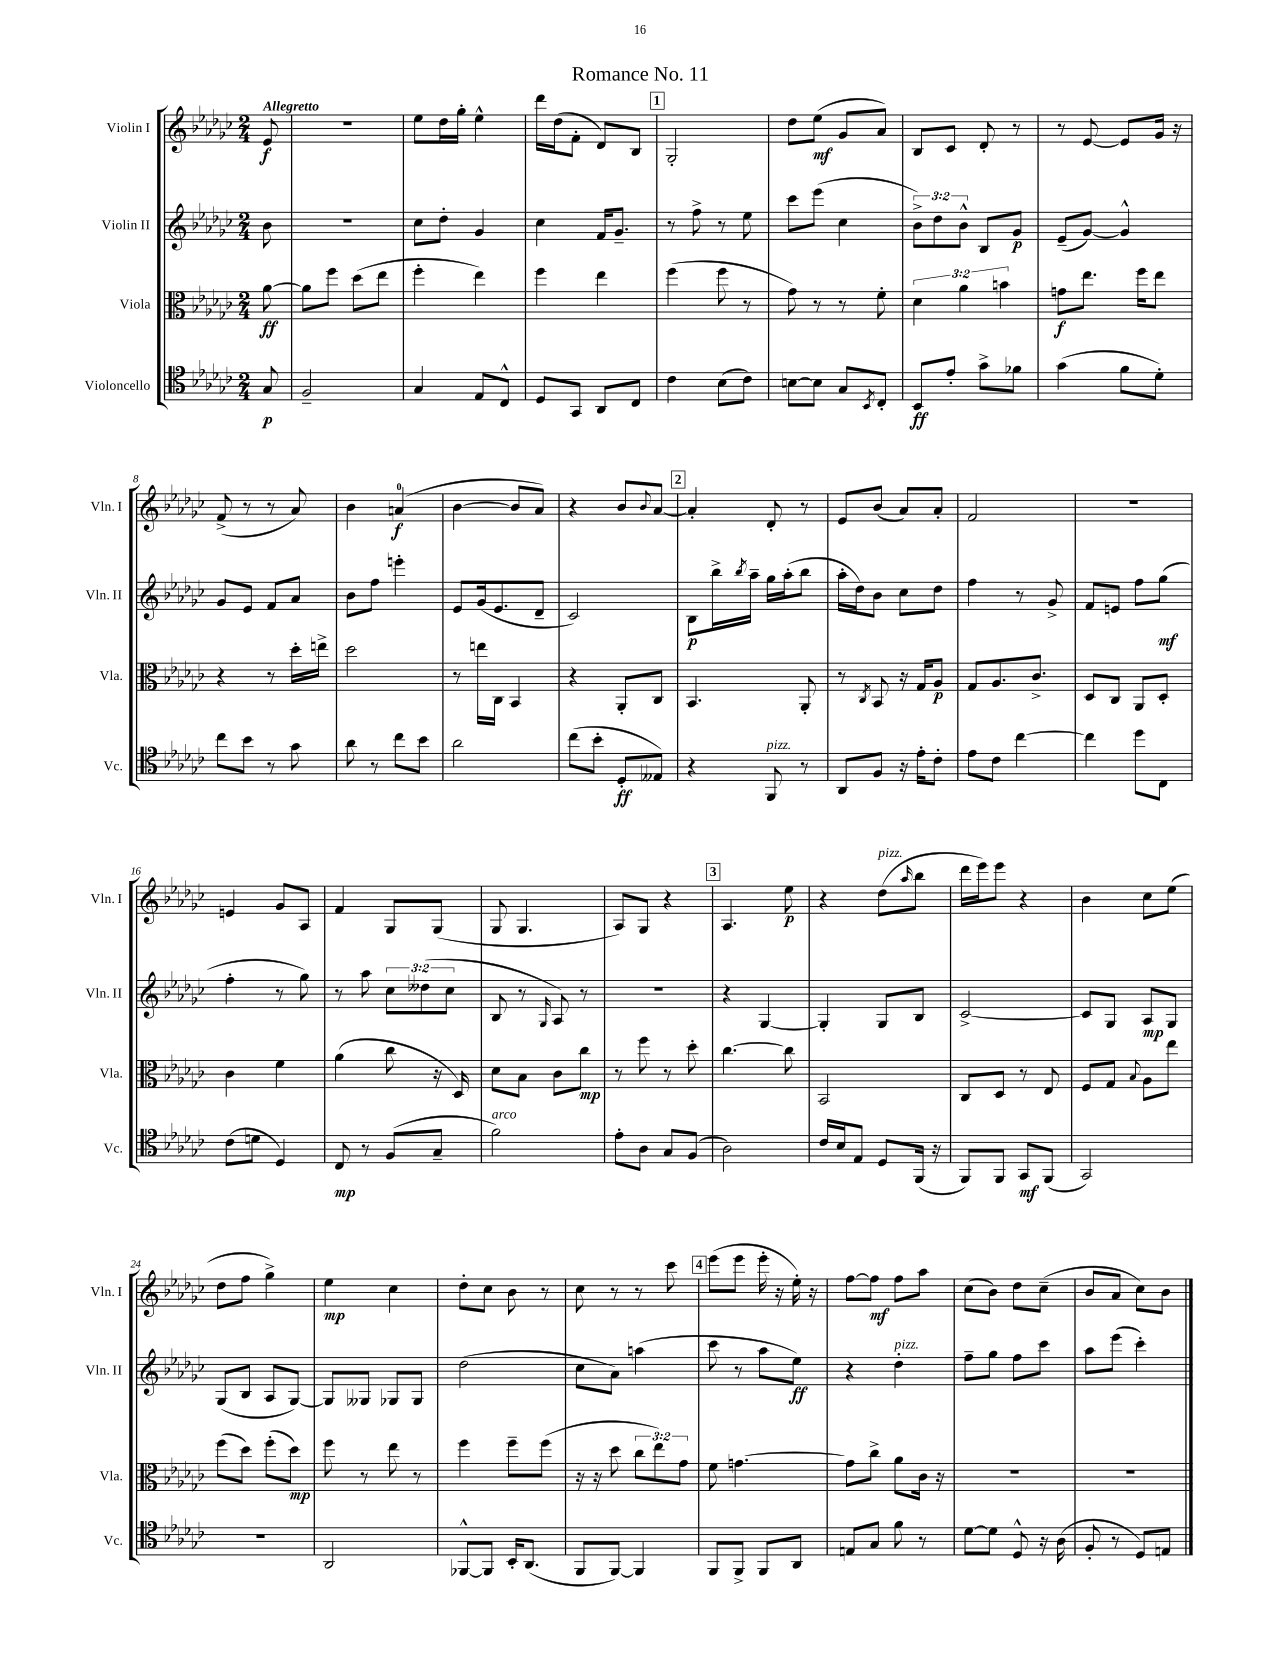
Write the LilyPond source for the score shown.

\header { title = "Romance No. 11" }
<<
\new StaffGroup <<
\new Staff = "s0" \with { instrumentName = "Violin I" shortInstrumentName = "Vln. I" } {
    \clef treble \key ges \major \numericTimeSignature \time 2/4 \partial 8 \tempo "Allegretto"
    ees'8\f |
    R2 |
    ees''8 des''16 ges''16-. ees''4-^ |
    des'''16 des''16( f'8-. des'8) bes8 |
    \mark \markup { \box "1" } ges2-. |
    des''8 ees''8\mf( ges'8 aes'8) |
    bes8 ces'8 des'8-. r8 |
    r8 ees'8~ ees'8 ges'16 r16 |
    f'8->( r8 r8 aes'8) |
    bes'4 a'4-0\f( |
    bes'4~ bes'8 aes'8) |
    r4 bes'8 \appoggiatura { bes'8 } aes'8~ |
    \mark \markup { \box "2" } aes'4-. des'8-. r8 |
    ees'8 bes'8( aes'8) aes'8-. |
    f'2 |
    R2 |
    e'4 ges'8 aes8 |
    f'4 ges8 ges8( |
    ges8 ges4. |
    aes8) ges8 r4 |
    \mark \markup { \box "3" } aes4. ees''8\p |
    r4 des''8^\markup { \italic "pizz." }( \grace { aes''16 } bes''8 |
    des'''16 ees'''16) ees'''8 r4 |
    bes'4 ces''8 ees''8( |
    des''8 f''8 ges''4->) |
    ees''4\mp ces''4 |
    des''8-. ces''8 bes'8 r8 |
    ces''8 r8 r8 ces'''8 |
    \mark \markup { \box "4" } ees'''8( ees'''8 ees'''16-. r16 ees''16-.) r16 |
    f''8~ f''8\mf f''8 aes''8 |
    ces''8( bes'8) des''8 ces''8--( |
    bes'8 aes'8 ces''8) bes'8 \bar "|." |
}
\new Staff = "s1" \with { instrumentName = "Violin II" shortInstrumentName = "Vln. II" } {
    \clef treble \key ges \major \numericTimeSignature \time 2/4 \override Staff.TupletNumber.text = #tuplet-number::calc-fraction-text \partial 8
    bes'8 |
    r2 |
    ces''8 des''8-. ges'4 |
    ces''4 f'16 ges'8.-- |
    \mark \markup { \box "1" } r8 f''8-> r8 ees''8 |
    ces'''8 ees'''8( ces''4 |
    \tuplet 3/2 { bes'8->) des''8 bes'8-^ } bes8 ges'8\p |
    ees'8--( ges'8~) ges'4-^ |
    ges'8 ees'8 f'8 aes'8 |
    bes'8 f''8 e'''4-. |
    ees'8 ges'16( ees'8. des'8-- |
    ces'2) |
    \mark \markup { \box "2" } bes8\p bes''16-> \acciaccatura { bes''8 } aes''16-- ges''16 aes''16-.( bes''8 |
    aes''16-. des''16) bes'8 ces''8 des''8 |
    f''4 r8 ges'8-> |
    f'8 e'8 f''8 ges''8\mf( |
    f''4-. r8 ges''8) |
    r8 aes''8 \tuplet 3/2 { ces''8 deses''8( ces''8 } |
    bes8 r8 \grace { ges16 } aes8) r8 |
    R2 |
    \mark \markup { \box "3" } r4 ges4~ |
    ges4-. ges8 bes8 |
    ces'2~-> |
    ces'8 ges8 aes8\mp ges8 |
    ges8( bes8 aes8 ges8~) |
    ges8 geses8 ges8 ges8 |
    des''2( |
    ces''8 aes'8) a''4( |
    \mark \markup { \box "4" } ces'''8 r8 aes''8 ees''8\ff) |
    r4 des''4-.^\markup { \italic "pizz." } |
    f''8-- ges''8 f''8 ces'''8 |
    aes''8 ees'''8( ces'''4-.) \bar "|." |
}
\new Staff = "s2" \with { instrumentName = "Viola" shortInstrumentName = "Vla." } {
    \clef alto \key ges \major \numericTimeSignature \time 2/4 \override Staff.TupletNumber.text = #tuplet-number::calc-fraction-text \partial 8
    aes'8~\ff |
    aes'8 f''8 des''8( ees''8 |
    f''4-. ees''4) |
    f''4 ees''4 |
    \mark \markup { \box "1" } f''4( f''8 r8 |
    ges'8) r8 r8 f'8-. |
    \tuplet 3/2 { des'4 aes'4 b'4 } |
    g'8\f ees''8. f''16 ees''8 |
    r4 r8 des''16-. e''16-> |
    des''2 |
    r8 e''16 ces16 bes,4 |
    r4 aes,8-. ces8 |
    \mark \markup { \box "2" } bes,4. aes,8-. |
    r8 \acciaccatura { ces8 } bes,8 r16 ges16 aes8\p |
    ges8 aes8. ces'8.-> |
    des8 ces8 aes,8 des8-. |
    ces'4 f'4 |
    aes'4( ces''8 r16 des16) |
    des'8 bes8 ces'8 ces''8\mp |
    r8 f''8 r8 des''8-. |
    \mark \markup { \box "3" } ces''4.~ ces''8 |
    bes,2 |
    ces8 des8 r8 ees8 |
    f8 ges8 \appoggiatura { bes8 } aes8 ees''8 |
    f''8( des''8) f''8-.( des''8\mp) |
    f''8 r8 ees''8 r8 |
    f''4 f''8-- f''8( |
    r16 r16 des''8 \tuplet 3/2 { ces''8 ees''8) ges'8 } |
    \mark \markup { \box "4" } f'8 g'4.~ |
    g'8 ces''8-> aes'8 ces'16 r16 |
    R2 |
    R2 \bar "|." |
}
\new Staff = "s3" \with { instrumentName = "Violoncello" shortInstrumentName = "Vc." } {
    \clef tenor \key ges \major \numericTimeSignature \time 2/4 \partial 8
    ges8\p |
    f2-- |
    ges4 ees8 ces8-^ |
    des8 ges,8 aes,8 ces8 |
    \mark \markup { \box "1" } ces'4 bes8( ces'8) |
    b8~ b8 ges8 \acciaccatura { bes,8 } ces8-. |
    bes,8\ff ees'8-. ges'8-> fes'8 |
    ges'4( f'8 des'8-.) |
    ces''8 bes'8 r8 ges'8 |
    aes'8 r8 ces''8 bes'8 |
    aes'2 |
    ces''8( bes'8-. des8-.\ff eeses8) |
    \mark \markup { \box "2" } r4 f,8^\markup { \italic "pizz." } r8 |
    aes,8 f8 r16 ees'16-. ces'8-. |
    ees'8 ces'8 ces''4~ |
    ces''4 des''8 ces8 |
    ces'8( d'8 des4) |
    ces8\mp r8 f8( ges8-- |
    f'2^\markup { \italic "arco" }) |
    ees'8-. aes8 ges8 f8( |
    \mark \markup { \box "3" } aes2) |
    ces'16 bes16 ees8 des8 f,16( r16 |
    f,8) f,8 ges,8\mf f,8( |
    ges,2) |
    R2 |
    aes,2 |
    fes,8~-^ fes,8 bes,16-. aes,8.( |
    f,8 f,8~) f,4 |
    \mark \markup { \box "4" } f,8 f,8-> f,8 aes,8 |
    e8 ges8 f'8 r8 |
    des'8~ des'8 des8-^ r16 aes16( |
    f8-. r8 des8) e8 \bar "|." |
}
>>
>>
